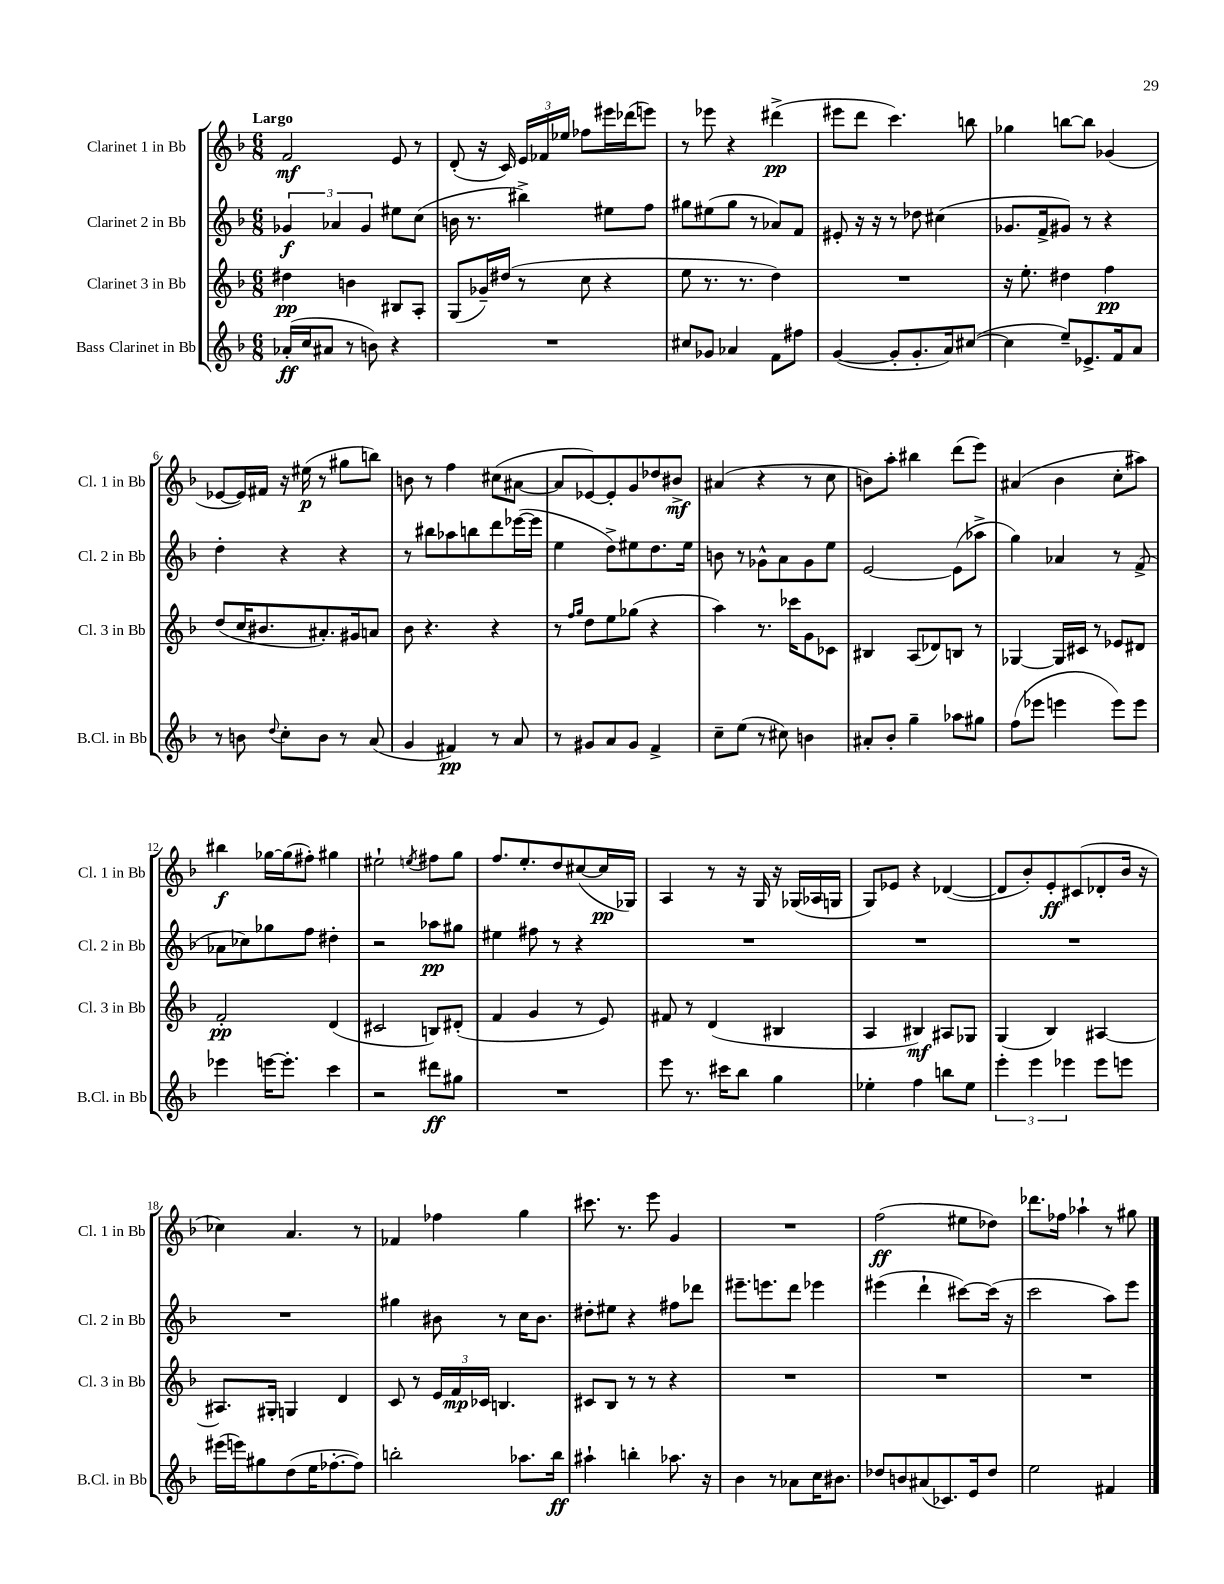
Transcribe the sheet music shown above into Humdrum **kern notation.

**kern	**kern	**kern	**kern
*staff4	*staff3	*staff2	*staff1
*clefG2	*clefG2	*clefG2	*clefG2
*k[b-]	*k[b-]	*k[b-]	*k[b-]
*M6/8	*M6/8	*M6/8	*M6/8
(16a-'	4dd#	6g-	2f
16cc	.	.	.
8a#	.	.	.
.	.	6a-	.
8r	4b	.	.
.	.	6g-	.
8b)	.	.	.
4r	8B#	8ee#	8e
.	8A'	(8cc	8r
=	=	=	=
2.r	(8G	16b	(8d'
.	.	8.r	.
.	16g-~)	.	16r
.	(16dd#	.	16c)
.	8r	4bb#^)	24e
.	.	.	24f-
.	.	.	24ee-
.	8cc	.	8ff-
.	4r	8ee#	16eee#
.	.	.	(16ddd-
.	.	8ff	8eee)
=	=	=	=
8cc#	8ee	8gg#	8r
8g-	8.r	(8ee#	8eee-
4a-	.	8gg#	4r
.	8.r	.	.
.	.	8r	.
8f	4dd)	8a-)	(4ddd#^
8ff#	.	8f	.
=	=	=	=
([4g	2.r	8e#'	8eee#
.	.	16r	8ddd
.	.	16r	.
8g']	.	8r	4.ccc)
8.g'	.	8dd-	.
.	.	(4cc#	.
16a)	.	.	.
([8cc#	.	.	8bb
=	=	=	=
4cc#]	16r	8.g-	4gg-
.	8.ee'	.	.
.	.	16f^	.
8ee~)	4dd#	8g#)	[8bb
8.e-^	.	8r	8bb]
.	4ff	4r	(4g-
16f	.	.	.
8a	.	.	.
=	=	=	=
8r	(8dd	4dd'	[8e-
8b	16cc	.	16e-])
.	8.b#	.	16f#
8qqdd	.	.	.
8cc'	.	4r	16r
.	.	.	(16ee#
8b	8.a#')	.	8r
8r	.	4r	8gg#
.	16g#	.	.
(8a	8a	.	8bb)
=	=	=	=
4g	8b-	8r	8b
.	4.r	8bb#	8r
4f#)	.	8aa-	4ff
.	.	8bb	.
8r	4r	8ddd	(8cc#
8a	.	([16eee-	[8a#
.	.	16eee-]	.
=	=	=	=
8r	8r	4ee	8a#]
.	16qqff	.	.
.	16qqgg	.	.
8g#	8dd	.	[8e-)
8a	8ee	8dd^)	8e-']
8g#	(8gg-	8ee#	8g
4f^	4r	8.dd	8dd-
.	.	.	8b#^
.	.	16ee#	.
=	=	=	=
8cc~	4aa)	8b	(4a#
(8ee	.	8r	.
8r	8.r	8g-^^	4r
8cc#)	.	8a	.
.	16ccc-	.	.
4b	8g	8g-	8r
.	8c-	8ee	8cc
=	=	=	=
8a#'	4B#	[2e	8b)
8b-'	.	.	8aa'
4gg~	(8A	.	4bb#
.	8d-)	.	.
8aa-	8B	(8e]	(8ddd
8gg#	8r	8aa-^	8eee)
=	=	=	=
(8ff	[4G-	4gg)	(4a#
8eee-	.	.	.
4eee	16G-]	4a-	4b-
.	16c#	.	.
.	8r	.	.
8eee)	8e-	8r	8cc'
8eee	8d#	(8f^	8aa#)
=	=	=	=
4eee-	2f'	8a-	4bb#
.	.	8cc-)	.
[16eee	.	8gg-	[16gg-
8.eee']	.	.	(16gg-]
.	.	8ff	8ff#')
4ccc	(4d	4dd#'	4gg#
=	=	=	=
2r	2c#	2r	2ee#`
.	.	.	8qee
8ddd#	8B)	8aa-	8ff#
8gg#	(8d#'	8gg#	8gg
=	=	=	=
2.r	4f	4ee#	8.ff
.	.	.	8.ee'
.	4g	8ff#	.
.	.	8r	8dd
.	8r	4r	([8cc#
.	8e)	.	16cc#]
.	.	.	16G-)
=	=	=	=
8eee	8f#	2.r	4A
8.r	8r	.	.
.	(4d	.	8r
16ccc#	.	.	.
8bb-	.	.	16r
.	.	.	16G
4gg	4B#	.	16r
.	.	.	(16G-
.	.	.	16A-
.	.	.	16G
=	=	=	=
4ee-'	4A	2.r	8G)
.	.	.	8e-
4ff	4B#)	.	4r
8bb	8A#	.	([4d-
8ee-	8G-	.	.
=	=	=	=
6eee'	(4G	2.r	8d-]
.	.	.	8b-')
6eee	.	.	.
.	4B-)	.	8e'
6eee-	.	.	.
.	.	.	(8c#
8eee-	[4A#	.	8d-'
8eee	.	.	16b-
.	.	.	16r
=	=	=	=
(16eee#	8.A#]	2.r	4cc-)
16eee)	.	.	.
8gg#	.	.	.
.	16G#'	.	.
(8dd	4G	.	4.a
16ee	.	.	.
[8.ff-'	.	.	.
.	4d	.	.
8ff-])	.	.	8r
=	=	=	=
2bb'	8c	4gg#	4f-
.	8r	.	.
.	24e	8b#	4ff-
.	24f	.	.
.	24c-	.	.
.	4.B	8r	.
8.aa-	.	16cc	4gg
.	.	8.b#	.
16bb	.	.	.
=	=	=	=
4aa#`	8c#	8dd#'	8.ccc#
.	8B-	8ee#	.
.	.	.	8.r
4bb'	8r	4r	.
.	8r	.	8eee
8.aa-	4r	8ff#	4g
.	.	8ddd-	.
16r	.	.	.
=	=	=	=
4b-	2.r	8.eee#~	2.r
.	.	8.eee	.
8r	.	.	.
8a-	.	8ddd	.
16cc	.	4eee-	.
8.b#	.	.	.
=	=	=	=
8dd-	2.r	(4eee#	(2ff
8b	.	.	.
(8a#	.	4ddd`	.
8.c-)	.	.	.
.	.	[8ccc#)	8ee#
16e	.	.	.
8dd-	.	(16ccc#]	8dd-)
.	.	16r	.
=	=	=	=
2ee	2.r	2ccc	8.ddd-
.	.	.	16ff-
.	.	.	4aa-`
4f#	.	8aa)	8r
.	.	8eee	8gg#
==	==	==	==
*-	*-	*-	*-
